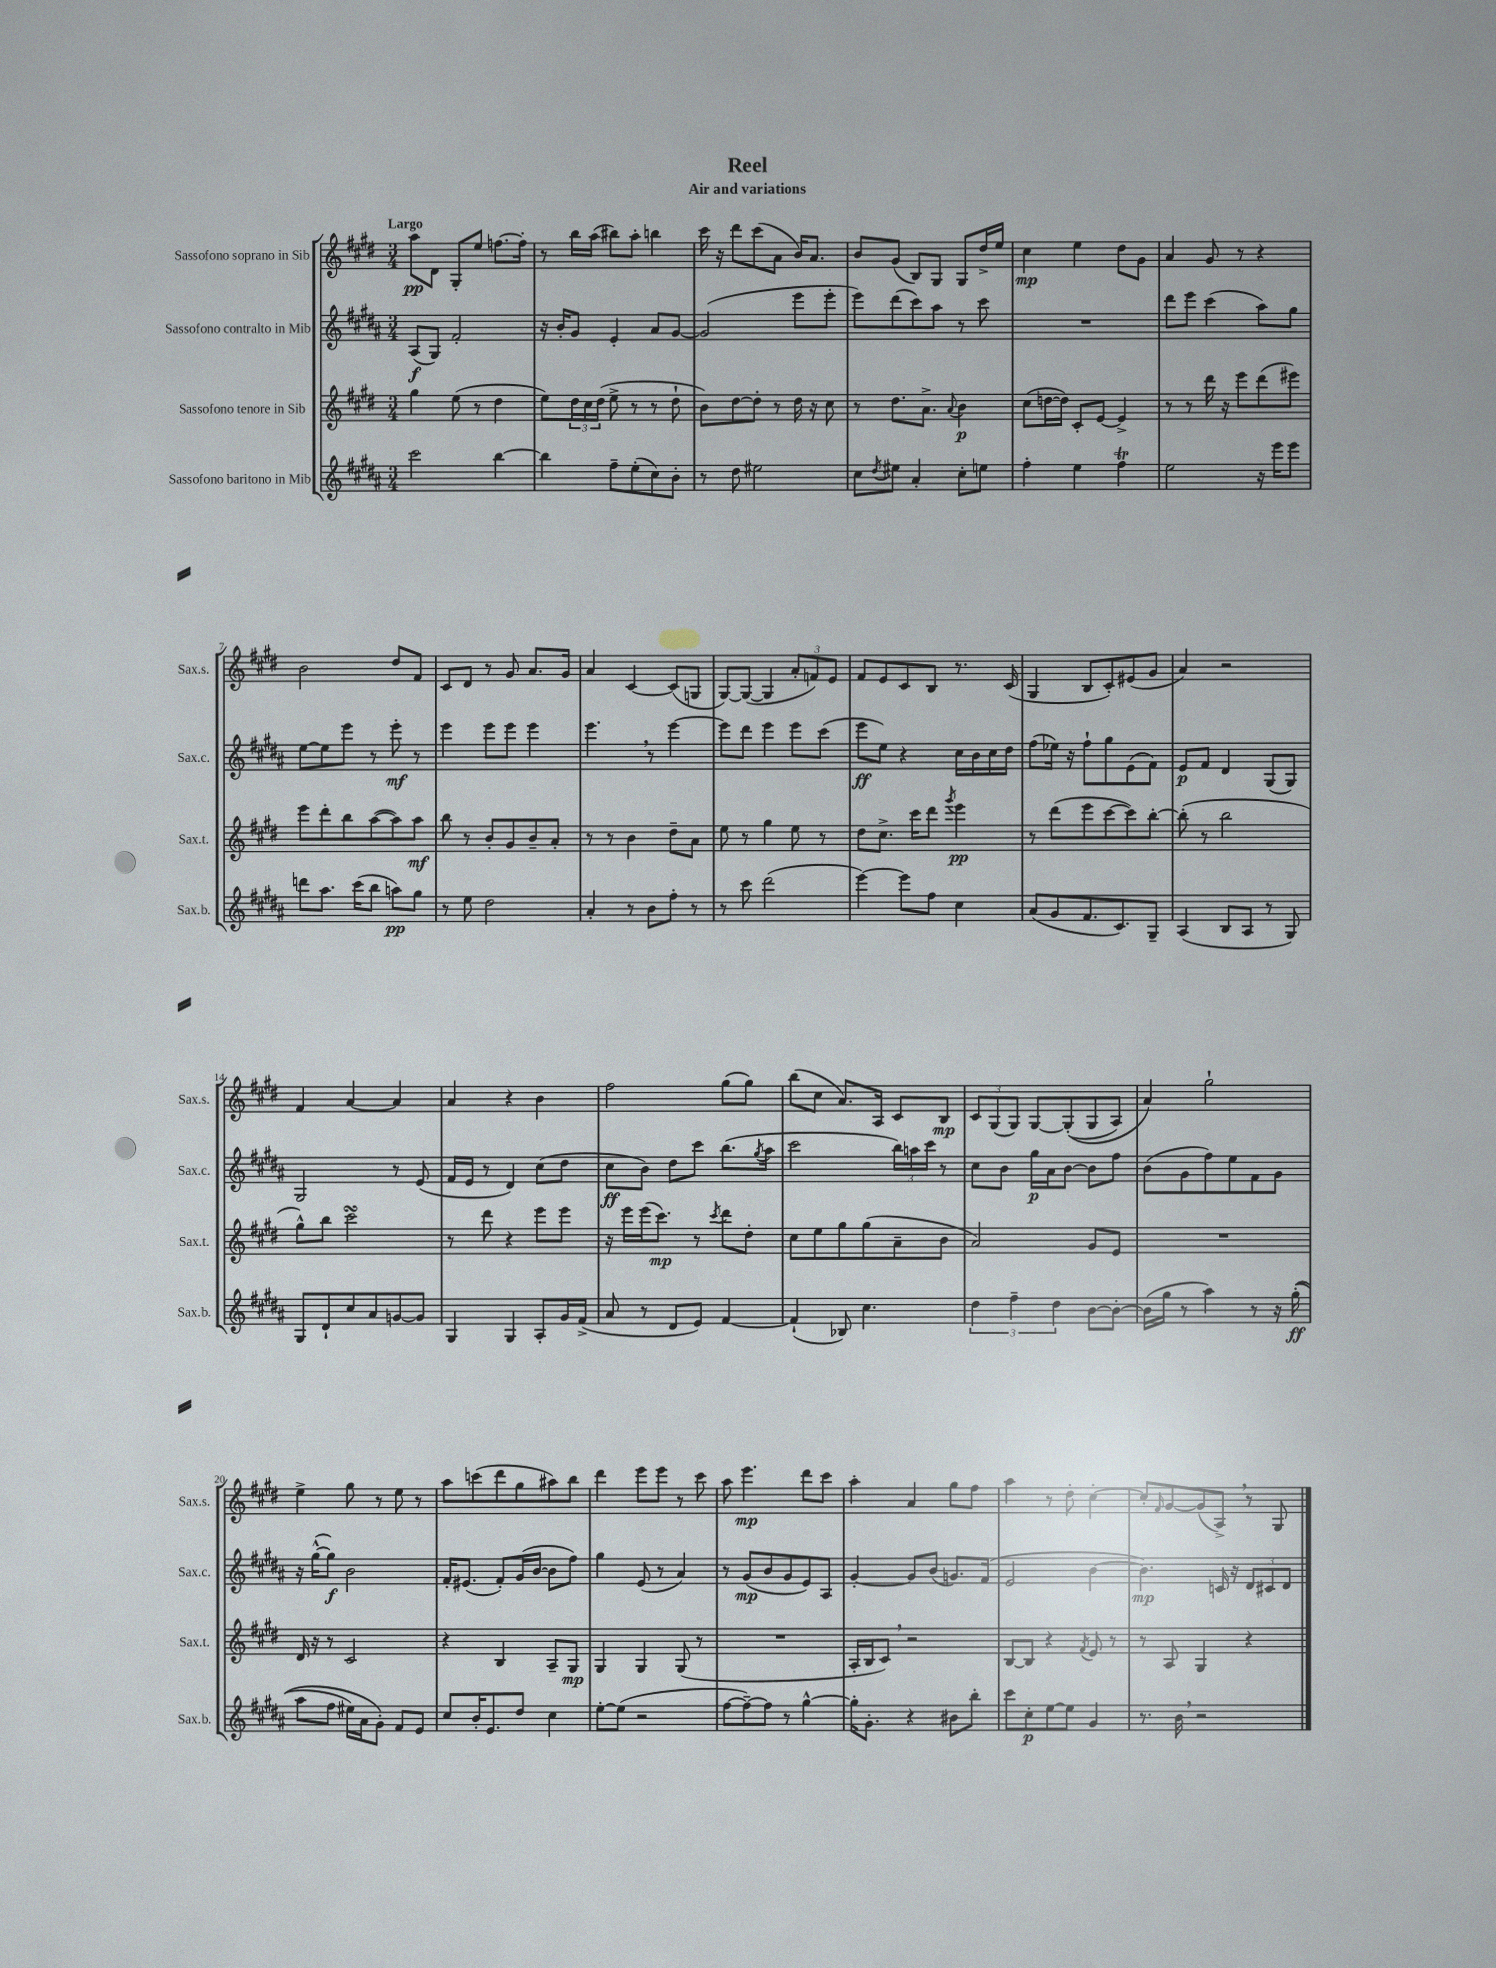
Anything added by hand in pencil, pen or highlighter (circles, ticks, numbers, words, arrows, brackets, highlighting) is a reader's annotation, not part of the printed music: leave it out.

**kern	**kern	**kern	**kern
*staff4	*staff3	*staff2	*staff1
*clefG2	*clefG2	*clefG2	*clefG2
*k[f#c#g#d#a#]	*k[f#c#g#d#]	*k[f#c#g#d#a#]	*k[f#c#g#d#]
*M3/4	*M3/4	*M3/4	*M3/4
2ccc#	4gg#	(8A#	8aa
.	.	8G#)	8d#
.	(8ee	2f#'	8G#'
.	8r	.	8ee
[4bb	4dd#	.	[8.ff
.	.	.	16ff']
=	=	=	=
4bb]	8ee)	16r	8r
.	.	16b'	.
.	24dd#	8g#	16bb
.	24cc#	.	.
.	.	.	(16aa
.	(24dd#	.	.
8ff#~	8ee^	4e'	8bb#)
(8ee'	8r	.	8aa'
8cc#)	8r	8a#	4bb
8b'	8dd#`	[8g#	.
=	=	=	=
8r	8b)	(2g#]	16ccc#
.	.	.	16r
8dd#	[8dd#	.	8ddd#
2ee#	8dd#']	.	(8ccc#
.	8r	.	8a
.	16dd#	8eee	16b)
.	16r	.	8.a
.	8cc#	8eee'	.
=	=	=	=
8cc#	8r	8eee)	8b
8qdd#	.	.	.
8ee#	8.dd#	(8ddd#	(8g#
4a#'	.	8ccc#)	8B)
.	8.a^	.	.
.	.	8aa#	8G#
.	8qqa	.	.
8cc#'	4b	8r	8G#
8ee	.	8ccc#	16dd#^
.	.	.	16ee
=	=	=	=
4ff#'	(8cc#	2.r	4cc#
.	[16dd	.	.
.	16dd])	.	.
4ee	8c#'	.	4ee
.	[8e	.	.
4ff#	4e^]	.	8dd#
.	.	.	8g#
=	=	=	=
2ee	8r	8ddd#	4a
.	8r	8eee	.
.	16ddd#	(4ccc#	8g#
.	16r	.	.
.	8eee	.	8r
16r	(8ddd#	8aa#)	4r
16eee	.	.	.
8eee	8eee#)	8gg#	.
=	=	=	=
8ddd	8eee	[8ee	2b
8.aa#	8ddd#'	8ee]	.
.	8bb	8eee	.
(16ccc#	.	.	.
8bb	([8aa	8r	.
8aa)	8aa])	8eee'	8dd#
8gg#	8aa	8r	8f#
=	=	=	=
8r	8bb	4eee	8c#
8ee	8r	.	8d#
2dd#	8b'	8eee	8r
.	8g#	8eee	8g#
.	8b~	4eee	8.a
.	8a'	.	.
.	.	.	16g#
=	=	=	=
4a#'	8r	4.eee	4a
.	8r	.	.
8r	4b	.	[4c#
8b	.	8r	.
8ff#'	8dd#~	[4eee	(8c#]
8r	8a	.	8G
=	=	=	=
8r	8ee	8eee]	[8G#)
8ccc#	8r	8ddd#	(8G#_
(2ddd#	4gg#	4eee	4G#]
.	8ee	8eee	12a'
.	.	.	12f)
.	8r	(8ccc#	.
.	.	.	12e
=	=	=	=
[4eee)	8dd#	8eee	8f#
.	8.cc#^	8ee)	8e
8eee]	.	4r	8c#
.	16ccc#	.	.
8ff#	8ddd#	.	8B
.	8qggg#	.	.
4cc#	4eee	16cc#	8.r
.	.	16b	.
.	.	16cc#	.
.	.	16dd#	(16c#
=	=	=	=
(8a#	8r	(8ff#	4G#
8g#	(8ddd#	16ee-)	.
.	.	16r	.
8.f#	8eee	8ff#`	8B
.	[8ccc#	8gg#	8c#')
8.c#)	.	.	.
.	8ccc#])	(8e	(8e#
8G#~	[8bb'	8f#)	8g#
=	=	=	=
(4A#	(8bb']	8e	4a)
.	8r	8f#	.
8B	2bb	4d#	2r
8A#	.	.	.
8r	.	(8G#	.
8G#)	.	8G#)	.
=	=	=	=
8G#	8gg#^^)	2G#	4f#
8d#`	8bb	.	.
8cc#	2ccc#	.	[4a
8a#	.	.	.
[8g	.	8r	4a]
8g]	.	(8e	.
=	=	=	=
4G#	8r	16f#	4a
.	.	16e	.
.	8ddd#	8r	.
4G#	4r	4d#)	4r
8A#'	8eee	(8cc#	4b
16g#	8eee	8dd#	.
(16f#^	.	.	.
=	=	=	=
8a#	16r	8cc#	2ff#
.	16eee	.	.
8r	(16eee	8b)	.
.	8.ccc#)	.	.
8d#	.	8dd#	.
8e)	8r	8ccc#	.
.	8qccc#	.	.
[4f#	8ddd#	(8.bb	(8gg#
.	8dd#'	.	8gg#)
.	.	8qgg#	.
.	.	16aa#	.
=	=	=	=
(4f#`]	8cc#	2ccc#	(8bb
.	8ee	.	8cc#
8B-)	8gg#	.	8.a)
4.cc#	(8gg#	.	.
.	.	.	16A
.	8a~	24bb)	8c#
.	.	24aa	.
.	.	24ccc#	.
.	8b	8r	8B
=	=	=	=
6dd#	2a)	8cc#	12c#
.	.	.	(12G#
.	.	8b	.
6ff#~	.	.	12G#)
.	.	16gg#	[8G#
.	.	16a#	.
6dd#	.	.	.
.	.	[8b	&((8G#']
[8b	8g#	8b]	8G#
8b'_	8e	8ff#	8A)
=	=	=	=
(16b]	2.r	(8b	4a&)
16gg#	.	.	.
8r	.	8g#	.
4aa#)	.	8ff#)	2gg#`
.	.	8ee	.
8r	.	8f#	.
16r	.	8g#	.
&((16gg#'	.	.	.
=	=	=	=
8aa#	16d#	16r	4ee^
.	16r	([16gg#^^	.
8ff#	8r	8gg#])	.
16ee#)	2c#	2b	8gg#
16a#	.	.	.
8g#'&)	.	.	8r
8f#	.	.	8ee
8e	.	.	8r
=	=	=	=
8cc#	4r	16f#'	8aa
.	.	(8.e#	.
16b'	.	.	(8ccc
8.e	.	.	.
.	4B	8f#')	8ddd#
8dd#	.	(16g#	8gg#
.	.	[16b	.
4cc#	8A~	8b]	8aa#)
.	8G#	8ff#)	8bb
=	=	=	=
[8ee'	4G#	4gg#	4ddd#
(8ee]	.	.	.
2r	4G#	(8e	8eee
.	.	8r	8eee
.	(8G#	4a#)	8r
.	8r	.	8ccc#
=	=	=	=
[8ff#	2.r	8r	8aa
8ff#~_)	.	(8g#	4.eee
8ff#]	.	8b	.
8r	.	8g#	.
[4gg#^^	.	8e)	8ddd#
.	.	8A#	8ccc#
=	=	=	=
16gg#']	16A'	[4g#'	4aa'
8.g#'	16B	.	.
.	8c#)	.	.
4r	2r	8g#]	4a
.	.	(8b	.
8b#	.	8.g)	8gg#
8bb'	.	.	8ff#
.	.	(16f#	.
=	=	=	=
8ccc#	[8B	2e	4aa
8cc#'	8B]	.	.
[8ee	4r	.	8r
8ee]	.	.	8dd#'
.	8qf#	.	.
4g#	8e	[4b	[4cc#'
.	8r	.	.
=	=	=	=
8.r	8r	4.b])	8cc#']
.	.	.	16qqf#
.	8A	.	[8g#
16b	.	.	.
2r	4G#	.	(8g#]
.	.	16c	8A^)
.	.	16r	.
.	4r	12d#	8r
.	.	12c#	.
.	.	.	8G#
.	.	12d#	.
==	==	==	==
*-	*-	*-	*-
